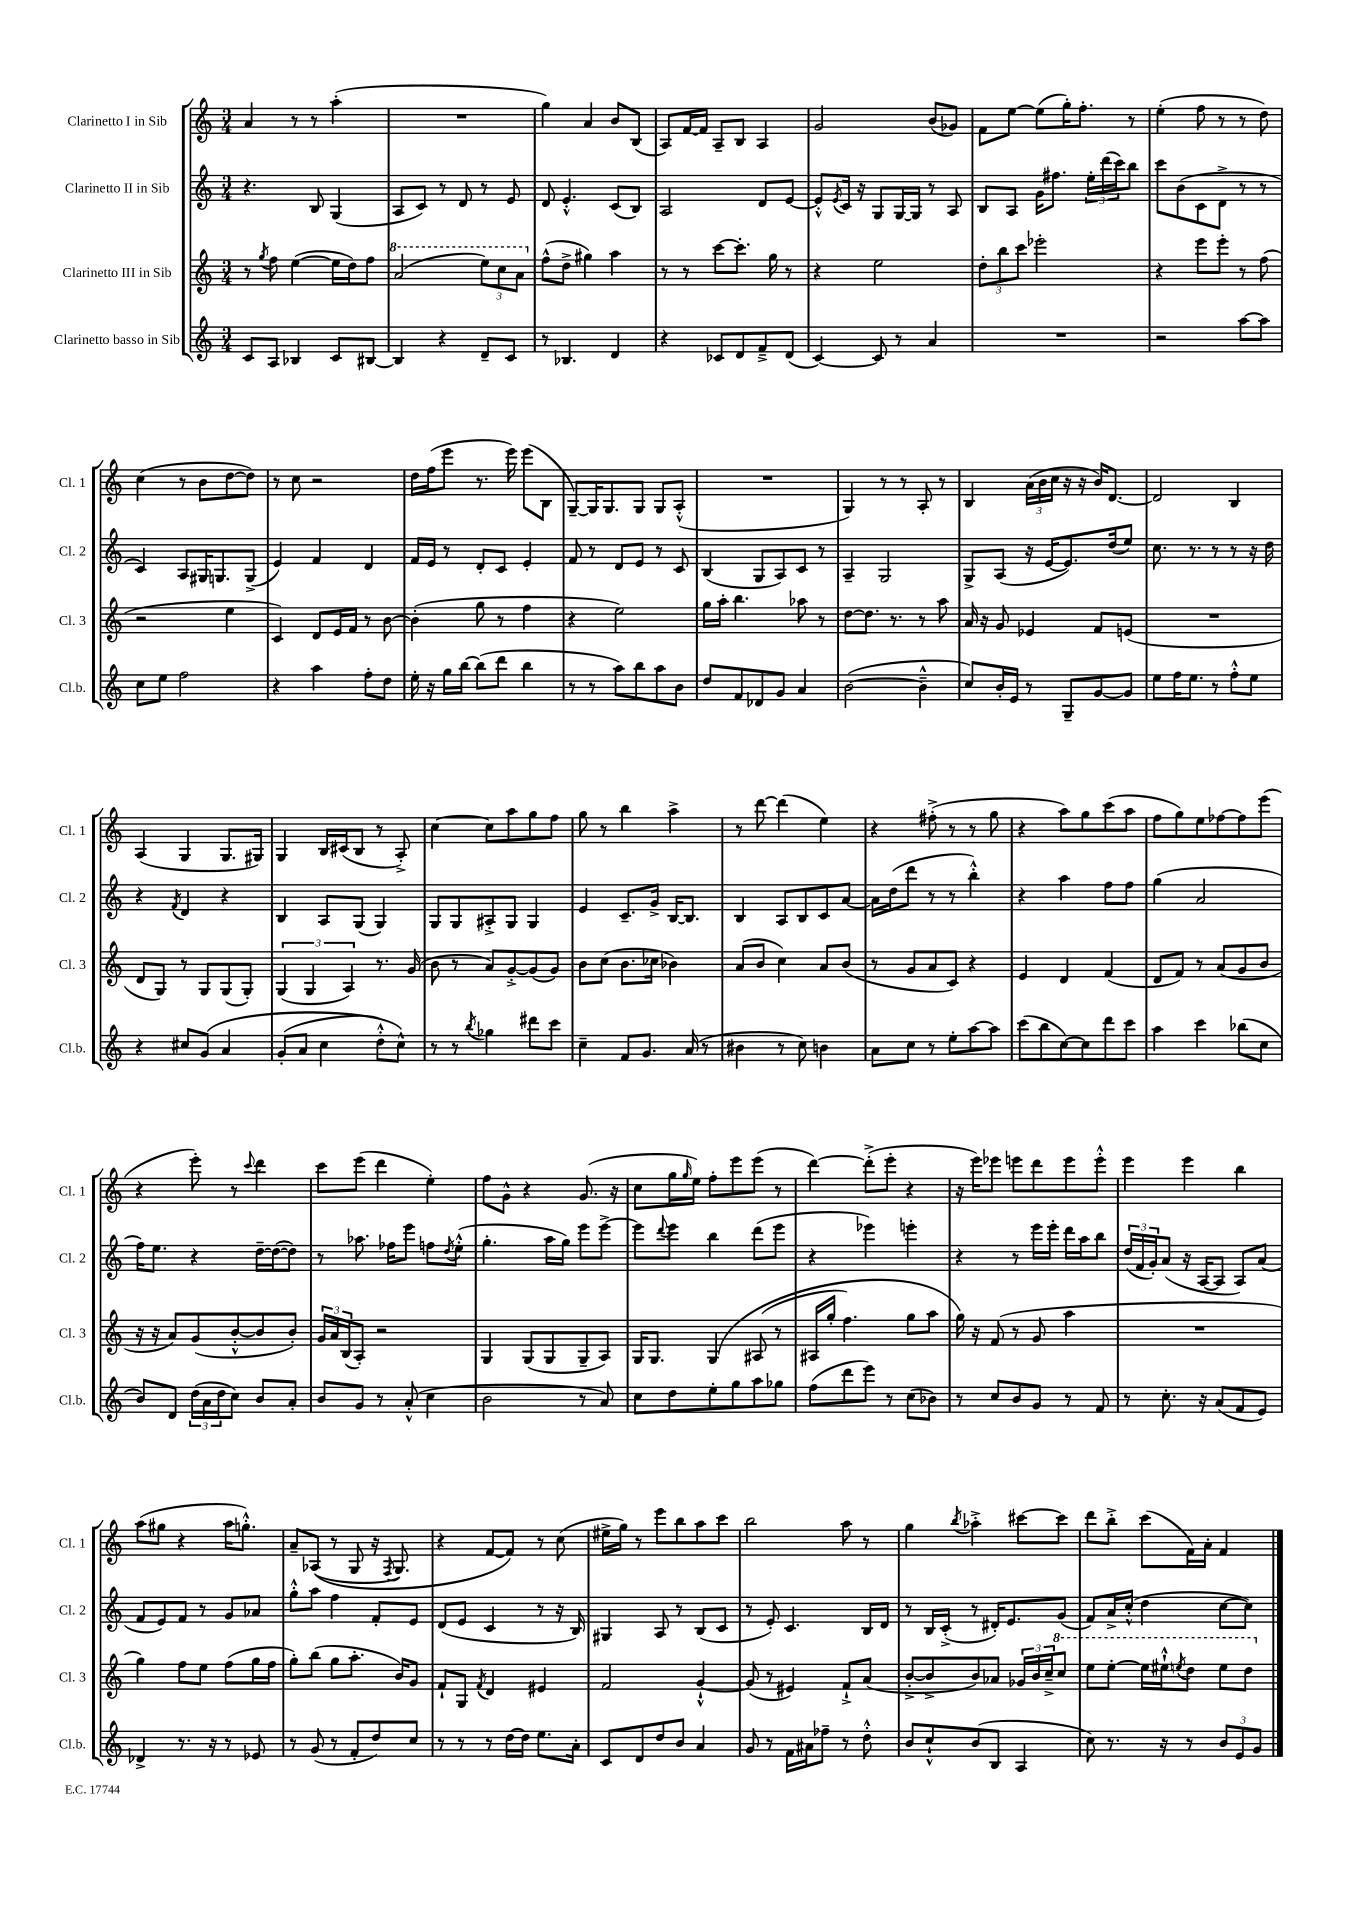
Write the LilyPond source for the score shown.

<<
\new StaffGroup <<
\new Staff = "s0" \with { instrumentName = "Clarinetto I in Sib" shortInstrumentName = "Cl. 1" } {
    \clef treble \key c \major \numericTimeSignature \time 3/4
    a'4 r8 r8 a''4-.( |
    R2. |
    g''4) a'4 b'8 b8( |
    a8) f'16~ f'16 a8-- b8 a4 |
    g'2 b'8( ges'8) |
    f'8 e''8~ e''8( g''16-.) f''8.-. r8 |
    e''4-.( f''8 r8 r8 d''8) |
    c''4( r8 b'8 d''8~ d''8) |
    r8 c''8 r2 |
    d''16 f''16( e'''8 r8. e'''16) e'''8( b8 |
    g8~--) g16 g8. g8 g8 a8-.-^( |
    R2. |
    g4) r8 r8 a8-. r8 |
    b4 \tuplet 3/2 { a'16( b'16 c''16 } r16 r16 b'16) d'8.~ |
    d'2 b4 |
    a4( g4 g8. gis16) |
    g4 b16 cis'16( b8 r8 a8-.->) |
    c''4~ c''8 a''8 g''8 f''8 |
    g''8 r8 b''4 a''4-> |
    r8 d'''8~ d'''4( e''4) |
    r4 fis''8-.->( r8 r8 g''8 |
    r4 a''8) g''8 c'''8( a''8 |
    f''8 g''8) e''8 fes''8~ fes''8 e'''8( |
    r4 e'''8-.) r8 \appoggiatura { c'''8 } d'''4 |
    c'''8 e'''8( d'''4 e''4-.) |
    f''8 g'8-^ r4 g'8.( r16 |
    c''8 g''16 \grace { g''16 } e''16) f''8-. e'''8 e'''8( r8 |
    d'''4~) d'''8-.->( e'''8-. r4 |
    r16 e'''16) ees'''8 e'''8 d'''8 e'''8 e'''8-.-^ |
    e'''4 e'''4 b''4 |
    a''8( gis''8 r4 a''16 g''8.-.-^) |
    a'8-- aes8(\( r8 g8 r16 \acciaccatura { f8 } g8.) |
    r4 f'8~ f'8\) r8 c''8( |
    eis''16-> g''16) r8 e'''8 b''8 a''8 c'''8 |
    b''2 a''8 r8 |
    g''4 \acciaccatura { b''8 } aes''4-.-> cis'''8~ cis'''8 |
    d'''8 b''8-.-> c'''8( f'16) a'16-. f'4 \bar "|." |
}
\new Staff = "s1" \with { instrumentName = "Clarinetto II in Sib" shortInstrumentName = "Cl. 2" } {
    \clef treble \key c \major \numericTimeSignature \time 3/4
    r4. b8 g4( |
    a8 c'8) r8 d'8 r8 e'8 |
    d'8 e'4.-.-^ c'8( b8) |
    a2 d'8 e'8~ |
    e'8-.-^ \acciaccatura { e'8 } c'16 r16 g8 g16~ g16 r8 a8 |
    b8 a8 g'16 fis''8. \tuplet 3/2 { e''16-. d'''16( c'''16) } b''8 |
    c'''8 b'8( c'8 d'8-> r8 r8 |
    c'4) a8 gis16 g8. g8->( |
    e'4) f'4 d'4 |
    f'16 e'16 r8 d'8-. c'8 e'4-. |
    f'8 r8 d'8 e'8 r8 c'8 |
    b4( g8 a8) c'8 r8 |
    a4-- g2 |
    g8-> a8( r16 e'16~ e'8.) d''16( e''8) |
    c''8. r8. r8 r8 r16 d''16 |
    r4 \acciaccatura { f'8 } d'4 r4 |
    b4 a8 g8( g4) |
    g8 g8 ais8-.-> g8 g4 |
    e'4 c'8.-- g'16-> b16~ b8. |
    b4 a8 b8 c'8 a'8~ |
    a'16 d''16( d'''8 r8 r8 b''4-.-^) |
    r4 a''4 f''8 f''8 |
    g''4( a'2 |
    f''16) e''8. r4 d''16~-- d''16~( d''8) |
    r8 aes''8. fes''16 e'''8 f''8 \acciaccatura { d''8 } e''8-.-^( |
    g''4.-. a''16 g''16) e'''8 e'''8~-> |
    e'''8 \appoggiatura { d'''8 } e'''8 b''4 d'''8( e'''8 |
    r4 ees'''4) e'''4-. |
    r4 r8 e'''16 e'''16-. d'''16 a''16 b''8 |
    \tuplet 3/2 { d''16( f'16 g'16-.) } a'8( r16 a16~ a8 a8) a'8( |
    f'8 e'8) f'8 r8 g'8 aes'8 |
    g''8-.-^ a''8 f''4 f'8-. e'8 |
    d'8( e'8 c'4 r8 r16 b16) |
    gis4 a8 r8 b8( c'8 |
    r8 e'8-.) c'4. b16 d'16 |
    r8 b16 c'16-.->( r8 dis'16-.) e'8. g'8( |
    f'8) a'16-> c''16-.-^( d''4 c''8~ c''8) \bar "|." |
}
\new Staff = "s2" \with { instrumentName = "Clarinetto III in Sib" shortInstrumentName = "Cl. 3" } {
    \clef treble \key c \major \numericTimeSignature \time 3/4
    r8 \acciaccatura { g''8 } f''8 e''4~( e''16 d''16) f''8 |
    \ottava #1 a''2( \tuplet 3/2 { e'''8) c'''8 a''8 \ottava #0 } |
    f''8-^( d''8-> gis''4) a''4 |
    r8 r8 c'''8~ c'''8.-. g''16 r8 |
    r4 e''2 |
    \tuplet 3/2 { d''8-. b''8 c'''8 } ees'''2-. |
    r4 e'''8 e'''8-. r8 f''8( |
    r2 e''4 |
    c'4) d'8 e'16 f'16 r8 b'8~ |
    b'4-.( g''8 r8 f''4 |
    r4 e''2) |
    g''16 a''16-. b''4. aes''8 r8 |
    d''8~ d''8. r8. r8 a''8 |
    a'16 r16 g'8 ees'4 f'8 e'8( |
    R2. |
    d'8 g8) r8 g8 g8( g8-.) |
    \tuplet 3/2 { g4( g4 a4) } r8. g'16( |
    b'8 r8 a'8) g'8~-.-> g'8( g'8) |
    b'8 c''8( b'8. ces''16 bes'4) |
    a'8( b'8 c''4) a'8 b'8( |
    r8 g'8 a'8 c'8) r4 |
    e'4 d'4 f'4( |
    d'8 f'8) r8 a'8( g'8 b'8 |
    r16 r16 a'8) g'8( b'8~-.-^ b'8 b'8-.) |
    \tuplet 3/2 { g'16 a'16 b16( } a8-.) r2 |
    g4 g8( g8 g8-- a8) |
    g16 g8. g4\( ais8( r8 |
    ais16 g''16-. f''4.) g''8 a''8 |
    g''16\) r16 f'8( r8 g'8 a''4 |
    R2. |
    g''4) f''8 e''8 f''8( g''16 f''16 |
    g''8-.) b''8( g''8 a''8.-. b'16) g'8 |
    f'8-! g8 \acciaccatura { f'8 } d'4 eis'4 |
    f'2 g'4~-!-^ |
    g'8( r8 eis'4) f'8-!-> a'8( |
    b'8~-.-> b'8-> b'8) aes'8 \tuplet 3/2 { ges'16 b'16 c''16---> } \ottava #1 c'''8 |
    e'''8 e'''8~-. e'''16 eis'''16-!-^ \acciaccatura { e'''8 } d'''8 e'''8 d'''8 \ottava #0 \bar "|." |
}
\new Staff = "s3" \with { instrumentName = "Clarinetto basso in Sib" shortInstrumentName = "Cl.b." } {
    \clef treble \key c \major \numericTimeSignature \time 3/4
    c'8 a8 bes4 c'8 bis8~ |
    bis4 r4 d'8-- c'8 |
    r8 bes4. d'4 |
    r4 ces'8 d'8 f'8---> d'8( |
    c'4~) c'8 r8 a'4 |
    R2. |
    r2 a''8~ a''8 |
    c''8 e''8 f''2 |
    r4 a''4 f''8-. d''8 |
    e''16-. r16 g''16 b''16~ b''8( d'''8 b''4 |
    r8 r8 a''8) b''8 a''8 b'8 |
    d''8 f'8 des'8 g'8 a'4 |
    b'2~( b'4---^ |
    c''8) b'16-. e'16 r8 g8-- g'8~ g'8 |
    e''8 f''16 e''8. r8 f''8-.-^ e''8 |
    r4 cis''8 g'8\( a'4 |
    g'8-.( a'8 c''4 d''8-.-^) c''8-^\) |
    r8 r8 \acciaccatura { b''8 } ges''4 dis'''8 c'''8 |
    c''4-- f'8 g'8. a'16( r8 |
    bis'4 r8 c''8) b'4 |
    a'8 c''8 r8 e''8-. a''8~ a''8 |
    c'''8( b''8 c''8~) c''8 d'''8 c'''8 |
    a''4 c'''4 bes''8( c''8 |
    b'8) d'8 \tuplet 3/2 { d''16( a'16 d''16 } c''8) b'8 a'8-. |
    b'8 g'8 r8 a'8-.-^( c''4 |
    b'2 r8 a'8) |
    c''8 d''8 e''8-. g''8 a''8 ges''8 |
    f''8( d'''8 e'''8) r8 c''8( bes'8) |
    r8 c''8 b'8 g'8 r8 f'8 |
    r8 c''8.-. r16 a'8( f'8 e'8) |
    des'4-> r8. r16 r8 ees'8 |
    r8 g'8( r8 f'8-. d''8) c''8 |
    r8 r8 r8 d''16~ d''16 e''8. a'16-. |
    c'8 d'8 d''8 b'8 a'4 |
    g'8 r8 f'16 ais'16 fes''8-- r8 d''8-.-^ |
    b'8 c''8-!-^ b'8( b8 a4 |
    c''8) r8. r16 r8 \tuplet 3/2 { b'8 e'8 g'8 } \bar "|." |
}
>>
>>
\layout { \context { \Score \remove "Bar_number_engraver" } }
